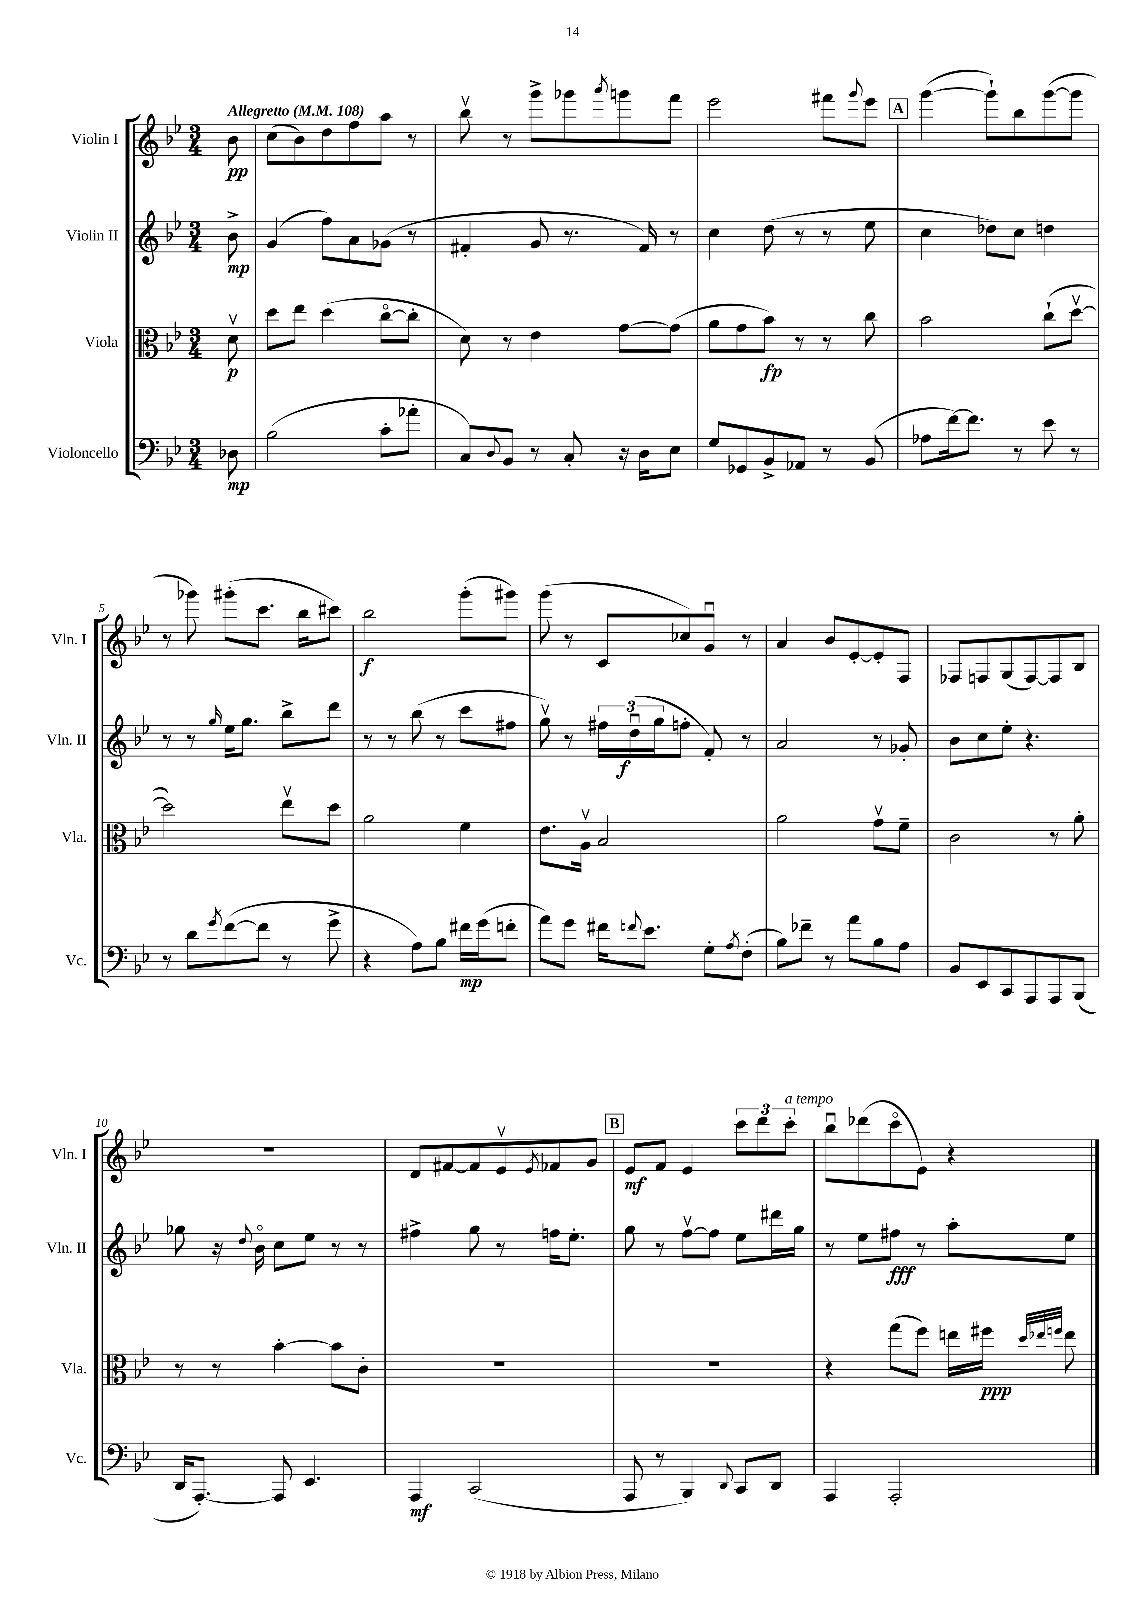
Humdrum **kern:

**kern	**kern	**kern	**kern
*staff4	*staff3	*staff2	*staff1
*clefF4	*clefC3	*clefG2	*clefG2
*k[b-e-]	*k[b-e-]	*k[b-e-]	*k[b-e-]
*M3/4	*M3/4	*M3/4	*M3/4
*MM108	*MM108	*MM108	*MM108
8D-	8dv	8b-^	8b-
=	=	=	=
(2B-	8dd	(4g	(8cc
.	8ee-	.	8b-)
.	(4dd	8ff)	8dd
.	.	8a	8ff
8c'	[8cco	(8g-	8aa
8a-'	8cc']	8r	8r
=	=	=	=
8C)	8d)	4f#'	8bb-v
8qqD	.	.	.
8BB-	8r	.	8r
8r	4e-	8g	8ggg^
8C'	.	8.r	8ggg-
.	.	.	8qaaa
16r	[8g	.	8ggg
16D	.	16f#)	.
8E-	(8g]	8r	8fff
=	=	=	=
8G	8a	4cc	2eee-
8GG-	8g	.	.
8BB-^	8b-)	(8dd	.
8AA-	8r	8r	.
8r	8r	8r	8fff#
.	.	.	8qqggg
(8BB-	8cc	8ee-	8eee-
=	=	=	=
8A-	2b-	4cc	([4ggg
[16f)	.	.	.
8.f]	.	.	.
.	.	8dd-)	8ggg`])
8r	.	8cc	8bb-
8e-	(8cc`	4dd	([8ggg
8r	[8ddv	.	8ggg]
=	=	=	=
8r	2dd])	8r	8r
8d	.	8r	8ggg-)
8qg	.	16qqgg	.
([8f	.	16ee-	(8ggg#'
.	.	8.gg	.
8f]	.	.	8.ccc
8r	8ee-v	8bb-^	.
.	.	.	16bb-
8g^	8dd	8ddd	8ccc#)
=	=	=	=
4r	2a	8r	2bb-
.	.	8r	.
8A)	.	(8bb-	.
8B-	.	8r	.
16f#	4f	8ccc	(8ggg'
(16g	.	.	.
8f'	.	8ff#	8ggg#)
=	=	=	=
8a)	8.e-	8ggv)	(8ggg
8g	.	8r	8r
.	16Av	.	.
16f#	2B-	24ff#	8c
.	.	(24ddu	.
8qqf	.	.	.
8.e-	.	.	.
.	.	24gg	.
.	.	8ff'	8cc-)
8G'	.	8f')	8gu
8qA	.	.	.
(8F'	.	8r	8r
=	=	=	=
8B-)	2a	2a	4a
8f-~	.	.	.
8r	.	.	8b-
8a	.	.	[8e-'
8B-	8gv	8r	8e-']
8A	8f~	8g-'	8F
=	=	=	=
8BB-	2c	8b-	8F-
8EE-	.	8cc	8F
8CC	.	8ee-'	(8G
8AAA	.	4.r	[8F)
8AAA	8r	.	8F]
(8BBB-	8a'	.	8B-
=	=	=	=
16DD	8r	8gg-	2.r
[8.AAA')	.	.	.
.	8r	16r	.
.	.	8qqdd	.
.	.	16b-o	.
8AAA]	[4b-'	8cc	.
4.EE-	.	8ee-	.
.	8b-]	8r	.
.	8c'	8r	.
=	=	=	=
4AAA	2.r	4ff#^	8d
.	.	.	[8f#
(2CC	.	8gg	8f#]
.	.	8r	8e-v
.	.	.	8qe-
.	.	16ff	8f-
.	.	8.ee-'	.
.	.	.	8g
=	=	=	=
8AAA	2.r	8gg	8e-
8r	.	8r	8f
4BBB-)	.	[8ffv	4e-
.	.	8ff]	.
8qqDD	.	.	.
8CC	.	8ee-	12ccc
.	.	.	12ddd
8DD	.	16ddd#	.
.	.	.	12ccc'
.	.	16gg	.
=	=	=	=
4AAA	4r	8r	8bb-u
.	.	8ee-	(8ddd-
2AAA'	(8gg	8ff#	8ccco
.	8ff)	8r	8e-)
.	16ee	8aa'	4r
.	16ff#	.	.
.	32qqdd	.	.
.	32qqee-	.	.
.	32qqff	.	.
.	8ee-	8ee-	.
==	==	==	==
*-	*-	*-	*-
